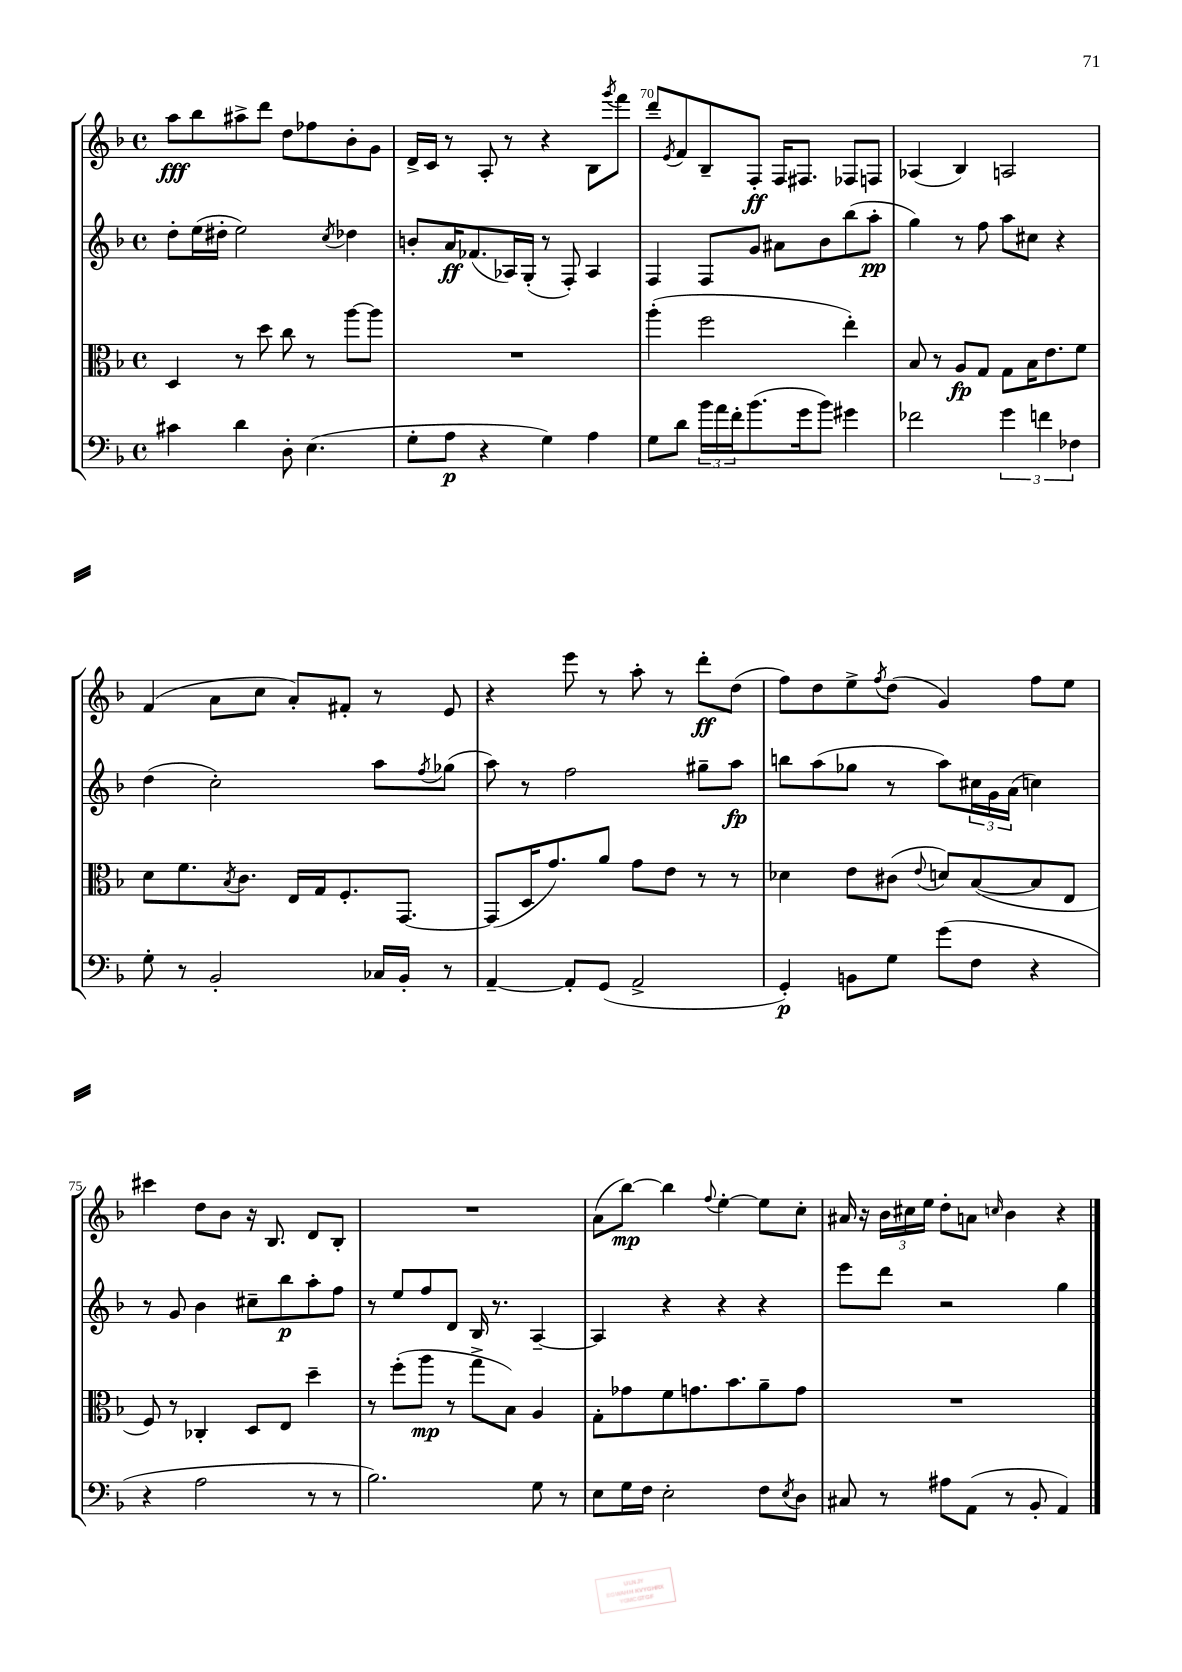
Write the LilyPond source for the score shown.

<<
\new StaffGroup <<
\new Staff = "s0" {
    \clef treble \key f \major \defaultTimeSignature \time 4/4
    a''8\fff bes''8 ais''8-> d'''8 d''8 fes''8 bes'8-. g'8 |
    d'16-> c'16 r8 a8-. r8 r4 bes8 \acciaccatura { g'''8 } f'''8 |
    d'''8-- \acciaccatura { e'8 } f'8 bes8-- f8-.\ff f16 fis8. fes8 f8 |
    aes4( bes4) a2 |
    f'4( a'8 c''8 a'8-.) fis'8-. r8 e'8 |
    r4 e'''8 r8 a''8-. r8 d'''8-.\ff d''8( |
    f''8) d''8 e''8-> \acciaccatura { f''8 } d''8( g'4) f''8 e''8 |
    cis'''4 d''8 bes'8 r16 bes8. d'8 bes8-. |
    R1 |
    a'8( bes''8~\mp) bes''4 \appoggiatura { f''8 } e''4~-. e''8 c''8-. |
    ais'16 r16 \tuplet 3/2 { bes'16 cis''16 e''16 } d''8-. a'8 \grace { c''16 } bes'4 r4 \bar "|." |
}
\new Staff = "s1" {
    \clef treble \key f \major \defaultTimeSignature \time 4/4
    d''8-. e''16( dis''16-. e''2) \acciaccatura { c''8 } des''4 |
    b'8-. a'16\ff fes'8.( aes16) g16-.( r8 f8-.) aes4 |
    f4 f8 g'8 ais'8 bes'8 bes''8( a''8-.\pp |
    g''4) r8 f''8 a''8 cis''8 r4 |
    d''4( c''2-.) a''8 \acciaccatura { f''8 } ges''8( |
    a''8) r8 f''2 gis''8-- a''8\fp |
    b''8 a''8( ges''8 r8 a''8) \tuplet 3/2 { cis''16 g'16 a'16( } c''4) |
    r8 g'8 bes'4 cis''8-- bes''8\p a''8-. f''8 |
    r8 e''8 f''8 d'8 bes16 r8. a4~-- |
    a4 r4 r4 r4 |
    e'''8 d'''8 r2 g''4 \bar "|." |
}
\new Staff = "s2" {
    \clef alto \key f \major \defaultTimeSignature \time 4/4
    d4 r8 d''8 c''8 r8 a''8~ a''8 |
    R1 |
    a''4-.( f''2 e''4-.) |
    bes8 r8 a8\fp g8 g8 bes16 e'8. f'8 |
    d'8 f'8. \acciaccatura { bes8 } c'8. e16 g16 f8.-. g,8.~ |
    g,8( d16 g'8.) a'8 g'8 e'8 r8 r8 |
    des'4 e'8 cis'8( \appoggiatura { e'8 } d'8) bes8~( bes8 e8 |
    f8) r8 ces4-. d8 e8 d''4-- |
    r8 f''8-.( a''8\mp r8 g''8-> bes8) a4 |
    g8-. ges'8 f'8 g'8. bes'8. a'8-- g'8 |
    R1 \bar "|." |
}
\new Staff = "s3" {
    \clef bass \key f \major \defaultTimeSignature \time 4/4
    cis'4 d'4 d8-. e4.( |
    g8-. a8\p r4 g4) a4 |
    g8 d'8 \tuplet 3/2 { bes'16 a'16 f'16-. } bes'8.( g'16 bes'8) gis'4 |
    fes'2 \tuplet 3/2 { g'4 f'4 fes4 } |
    g8-. r8 bes,2-. ces16 bes,16-. r8 |
    a,4~-- a,8-. g,8( a,2-> |
    g,4-.\p) b,8 g8 g'8( f8 r4 |
    r4 a2 r8 r8 |
    bes2.) g8 r8 |
    e8 g16 f16 e2-. f8 \acciaccatura { e8 } d8 |
    cis8 r8 ais8 a,8( r8 bes,8-. a,4) \bar "|." |
}
>>
>>
\layout { \context { \Score currentBarNumber = #68 \override BarNumber.break-visibility = ##(#f #t #t) barNumberVisibility = #(every-nth-bar-number-visible 5) } }
